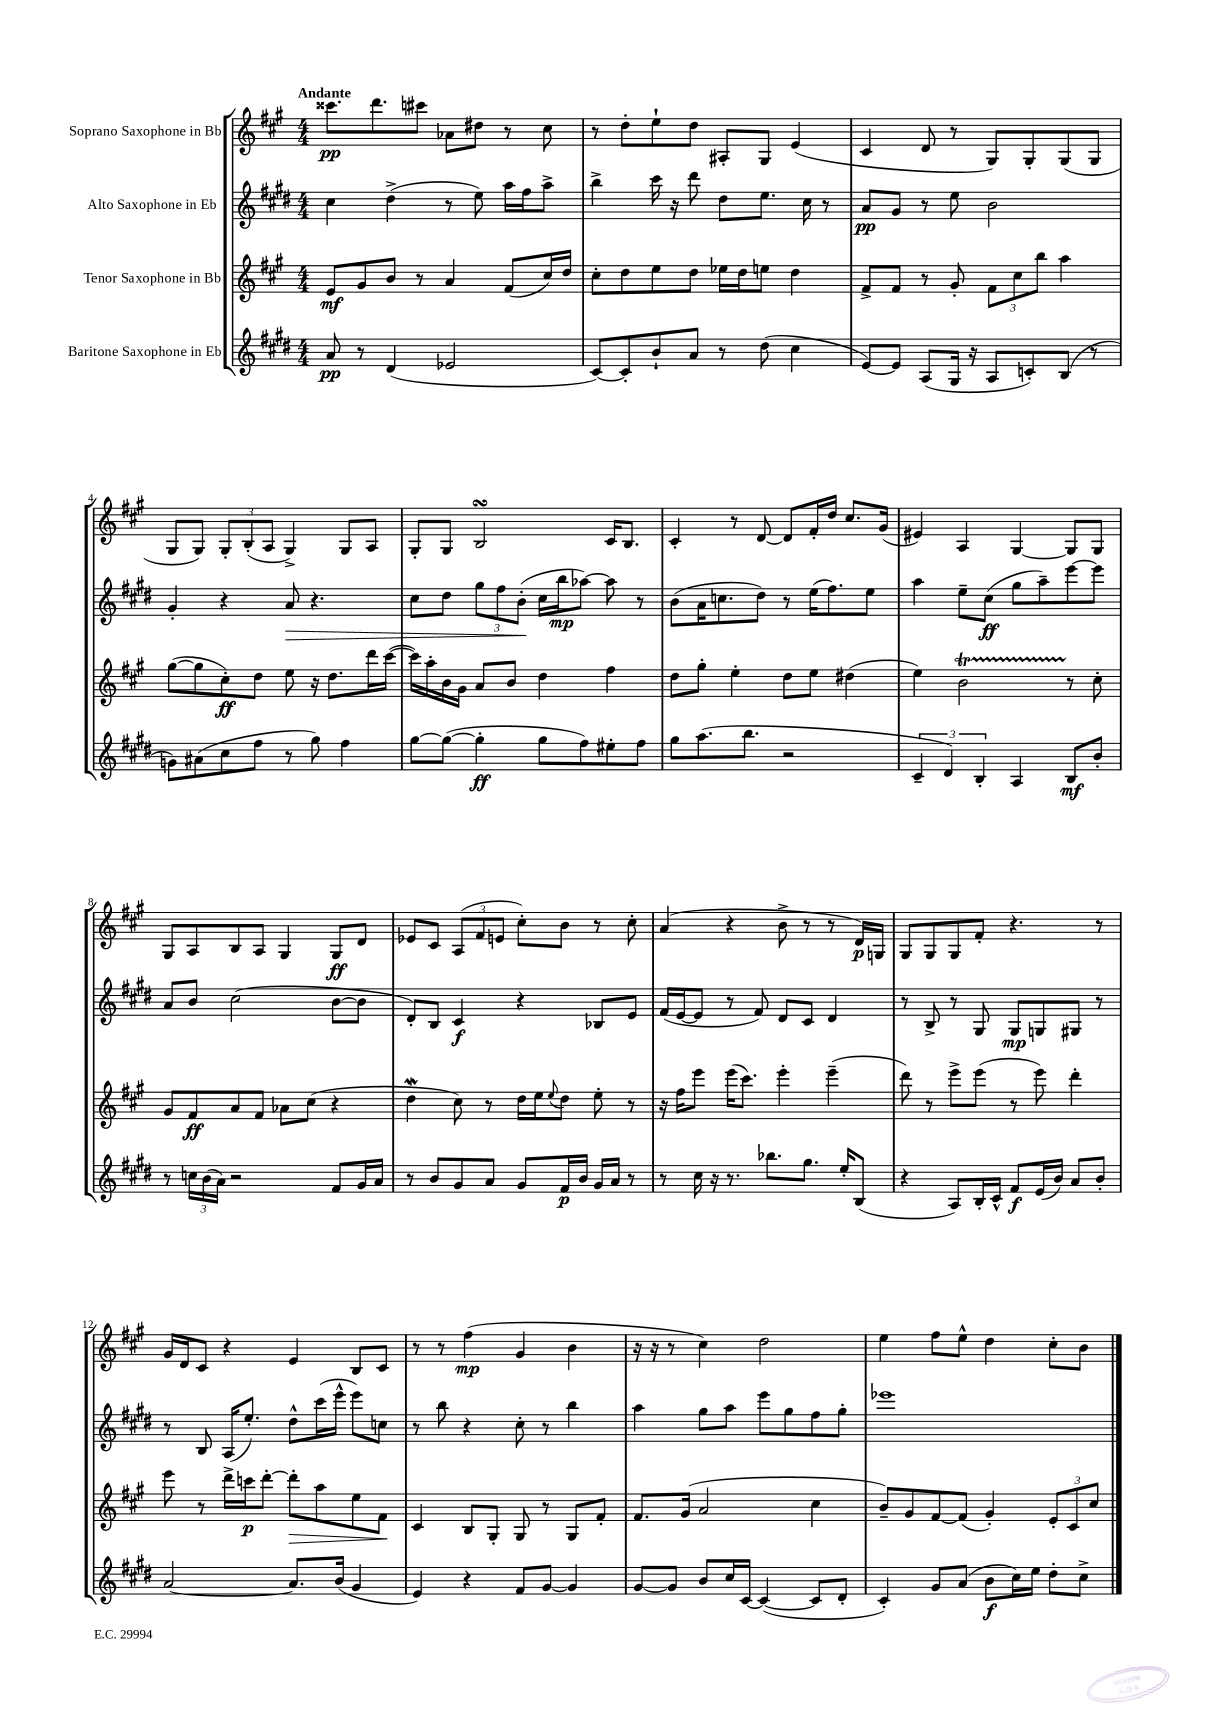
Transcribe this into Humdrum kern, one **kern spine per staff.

**kern	**kern	**kern	**kern
*staff4	*staff3	*staff2	*staff1
*clefG2	*clefG2	*clefG2	*clefG2
*k[f#c#g#d#]	*k[f#c#g#]	*k[f#c#g#d#]	*k[f#c#g#]
*M4/4	*M4/4	*M4/4	*M4/4
8a	8e	4cc#	8.ccc##
8r	8g#	.	.
.	.	.	8.ddd
(4d#	8b	(4dd#^	.
.	8r	.	8ccc#
2e-	4a	8r	8a-
.	.	8ee)	8dd#
.	(8f#	16aa	8r
.	.	16ff#	.
.	16cc#)	8aa^	8cc#
.	16dd	.	.
=	=	=	=
[8c#)	8cc#'	4bb^	8r
8c#']	8dd	.	8dd'
8b`	8ee	16ccc#	8ee`
.	.	16r	.
8a	8dd	8ddd#	8dd
8r	16ee-	8dd#	8A#'
.	16dd	.	.
(8dd#	8ee	8.ee	8G#
4cc#	4dd	.	(4e
.	.	16cc#	.
.	.	8r	.
=	=	=	=
[8e)	8f#^	8a	4c#
8e]	8f#	8g#	.
(8A	8r	8r	8d
16G#	8g#'	8ee	8r
16r	.	.	.
8A	12f#	2b	8G#)
.	12cc#	.	.
8c')	.	.	8G#'
.	12bb	.	.
(8B	4aa	.	(8G#
8r	.	.	8G#
=	=	=	=
8g)	([8gg#	4g#'	8G#
(8a#	8gg#]	.	8G#)
8cc#	8cc#')	4r	12G#'
.	.	.	(12B'
8ff#	8dd	.	.
.	.	.	12A
8r	8ee	8a	4G#^)
8gg#)	16r	4.r	.
.	8.dd	.	.
4ff#	.	.	8G#
.	16ddd	.	8A
.	([16ccc#	.	.
=	=	=	=
[8gg#	16ccc#])	8cc#	8G#'
.	16aa'	.	.
(8gg#_	16b	8dd#	8G#
.	16g#	.	.
4gg#']	8a	12gg#	2B
.	.	12ff#	.
.	8b	.	.
.	.	(12b'	.
8gg#	4dd	16cc#	.
.	.	16bb	.
8ff#)	.	[8aa-)	.
8ee#'	4ff#	8aa-]	16c#
.	.	.	8.B
8ff#	.	8r	.
=	=	=	=
8gg#	8dd	(8b	4c#'
(8.aa	8gg#'	16a	.
.	.	8.cc	.
.	4ee'	.	8r
8.bb	.	.	.
.	.	8dd#)	[8d
2r	8dd	8r	8d]
.	8ee	(16ee	16f#'
.	.	8.ff#)	16dd
.	(4dd#	.	8.cc#
.	.	8ee	.
.	.	.	(16g#
=	=	=	=
6c#~	4ee)	4aa	4e#)
6d#)	.	.	.
.	2b	8ee~	4A
6B'	.	.	.
.	.	(8cc#	.
4A	.	8gg#	[4G#
.	.	8aa~)	.
8B	8r	[8eee	8G#]
8b'	8cc#'	8eee]	8G#
=	=	=	=
8r	8g#	8a	8G#
24cc	8f#	8b	8A
(24b	.	.	.
24a)	.	.	.
2r	8a	(2cc#	8B
.	8f#	.	8A
.	8a-	.	4G#
.	(8cc#	.	.
8f#	4r	[8b	8G#
16g#	.	8b]	8d
16a	.	.	.
=	=	=	=
8r	4dd	8d#')	8e-
8b	.	8B	8c#
8g#	8cc#)	4c#	(12A
.	.	.	12f#
8a	8r	.	.
.	.	.	12e
8g#	16dd	4r	8cc#')
.	16ee	.	.
.	8qqee	.	.
16f#	8dd	.	8b
16b	.	.	.
16g#	8ee'	8B-	8r
16a	.	.	.
8r	8r	8e	8cc#'
=	=	=	=
8r	16r	(16f#	(4a
.	16ff#	[16e	.
16cc#	8eee	8e]	.
16r	.	.	.
8.r	(16eee	8r	4r
.	8.ccc#)	.	.
.	.	8f#)	.
8.bb-	.	.	.
.	4eee'	8d#	8b^
8.gg#	.	8c#	8r
.	(4eee~	4d#	8r
16ee'	.	.	.
(8B	.	.	16d)
.	.	.	16G
=	=	=	=
4r	8ddd)	8r	8G#
.	8r	8B^	8G#
8A)	8eee^	8r	8G#
16B'	(8eee	8G#	8f#'
16c#^^	.	.	.
8f#	8r	8G#	4.r
(16e	8eee)	8G	.
16b)	.	.	.
8a	4ddd'	8G#	.
8b'	.	8r	8r
=	=	=	=
[2a	8eee	8r	16g#
.	.	.	16d
.	8r	8B	8c#
.	16ddd^	(16A	4r
.	16ccc	8.ee')	.
.	[8ddd'	.	.
8.a]	8ddd']	8dd#^^	4e
.	8aa	(16ccc#	.
(16b	.	16eee^^	.
4g#	8ee	8eee)	8B
.	8f#	8cc	8c#
=	=	=	=
4e)	4c#	8r	8r
.	.	8bb	8r
4r	8B	4r	(4ff#
.	8G#'	.	.
8f#	8G#	8cc#'	4g#
[8g#	8r	8r	.
4g#]	8G#	4bb	4b
.	8f#'	.	.
=	=	=	=
[8g#	8.f#	4aa	16r
.	.	.	16r
8g#]	.	.	8r
.	(16g#	.	.
8b	2a	8gg#	4cc#)
16cc#	.	8aa	.
[16c#	.	.	.
(4c#_	.	8eee	2dd
.	.	8gg#	.
8c#]	4cc#	8ff#	.
8d#'	.	8gg#'	.
=	=	=	=
4c#')	8b~)	1eee-	4ee
.	8g#	.	.
8g#	[8f#	.	8ff#
(8a	(8f#]	.	8ee^^
8b	4g#')	.	4dd
16cc#)	.	.	.
16ee	.	.	.
8dd#'	12e'	.	8cc#'
.	12c#	.	.
8cc#^	.	.	8b
.	12cc#	.	.
==	==	==	==
*-	*-	*-	*-
